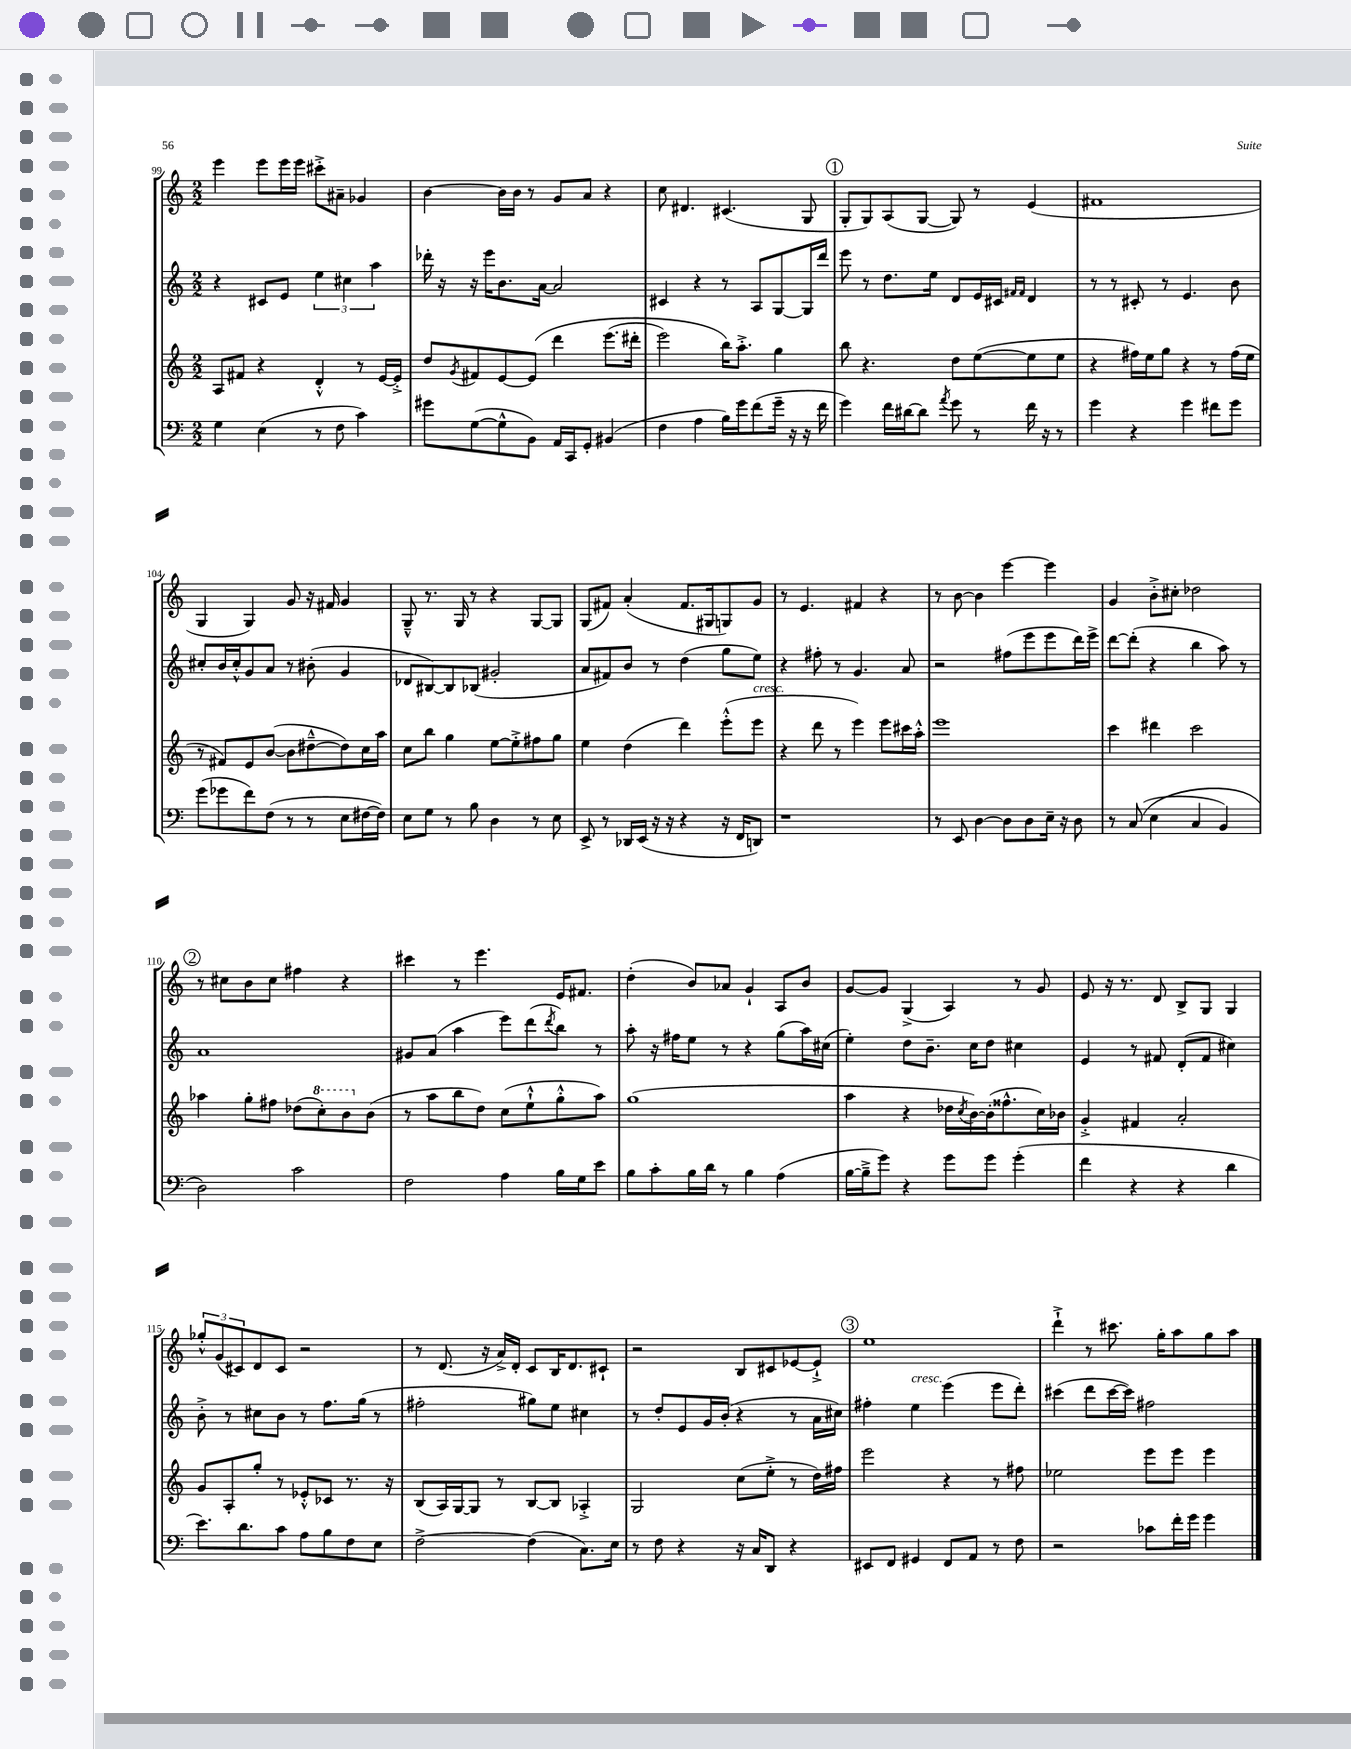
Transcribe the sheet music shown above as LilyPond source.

<<
\new StaffGroup <<
\new Staff = "s0" {
    \clef treble \key c \major \numericTimeSignature \time 2/2
    e'''4 e'''8 e'''16 e'''16 cis'''8-.-> ais'8-- ges'4 |
    b'4~ b'16 b'16 r8 g'8 a'8 r4 |
    c''8 dis'4. cis'4.( g8 |
    \mark \markup { \circle "1" } g8-. g8) a8( g8~ g8) r8 e'4( |
    fis'1 |
    g4 g4) g'8 r16 fis'16 g'4 |
    g8---^ r8. g16 r8 r4 g8~ g8 |
    g8( fis'8) a'4-.( fis'8. gis16 g8) g'8 |
    r8 e'4. fis'4 r4 |
    r8 b'8~ b'4 e'''4~ e'''4 |
    g'4 b'8-.-> cis''8-. des''2 |
    \mark \markup { \circle "2" } r8 cis''8 b'8 cis''8 fis''4 r4 |
    cis'''4 r8 e'''4. e'16 fis'8. |
    d''4-.( b'8) aes'8 g'4-! a8 b'8 |
    g'8~ g'8 g4->( a4) r8 g'8 |
    e'8 r16 r8. d'8 b8-> g8 g4 |
    \tuplet 3/2 { ges''8-.-^ g'8( cis'8) } d'8 cis'8 r2 |
    r8 d'8.( r16 a'16->) d'16-. c'8 b16 d'8. cis'8-! |
    r2 b8 cis'8 ees'8~ ees'8-!-> |
    \mark \markup { \circle "3" } e''1 |
    d'''4-!-> r8 cis'''8. g''16-. a''8 g''8 a''8 \bar "|." |
}
\new Staff = "s1" {
    \clef treble \key c \major \numericTimeSignature \time 2/2
    r4 cis'8 e'8 \tuplet 3/2 { e''4 cis''4 a''4 } |
    des'''16-. r16 r16 e'''16 b'8. a'16~ a'2 |
    cis'4 r4 r8 a8 g8~ g16 d'''16 |
    \mark \markup { \circle "1" } e'''8 r8 d''8. e''16 d'8 e'16 cis'16 \grace { fis'16 fis'16 } d'4 |
    r8 r8 cis'8-. r8 e'4. b'8 |
    cis''8-. b'16 cis''16-.-^ g'8 a'8 r8 bis'8-.( g'4 |
    des'8 bis8~) bis8 bes8( gis'2-. |
    a'8 fis'8) b'8 r8 d''4( g''8 e''8) |
    r4 fis''8-. r8 g'4. a'8 |
    r2 fis''8( e'''8 e'''8 d'''16) e'''16-> |
    d'''8~ d'''8-.( r4 b''4 a''8) r8 |
    \mark \markup { \circle "2" } a'1 |
    gis'8 a'8( a''4 e'''8) d'''8( \acciaccatura { d'''8 } b''8) r8 |
    a''8-. r16 fis''16 e''8 r8 r4 g''8( a''16) cis''16( |
    e''4-.) d''8 b'8.-- c''16 d''8 cis''4 |
    e'4 r8 fis'8 d'8-.( fis'8 cis''4) |
    b'8-.-> r8 cis''8 b'8 r8 f''8. g''16( r8 |
    fis''2-. gis''8) e''8 cis''4 |
    r8 d''8-. e'8 g'16 b'16-.( r4 r8 a'16 cis''16) |
    \mark \markup { \circle "3" } fis''4-. e''4^\markup { \italic "cresc." } e'''4( e'''8 d'''8-.) |
    cis'''4( d'''8 cis'''16~ cis'''16) fis''2 \bar "|." |
}
\new Staff = "s2" {
    \clef treble \key c \major \numericTimeSignature \time 2/2
    a8 fis'8 r4 d'4-.-^ r8 e'16~ e'16-.-> |
    d''8 \acciaccatura { g'8 } fis'8 e'8~ e'8\( d'''4 e'''8.( dis'''16-. |
    e'''2) b''16\) a''8.-.-> g''4 |
    \mark \markup { \circle "1" } b''8 r4. d''8 e''8~( e''8 e''8 |
    r4 fis''16) e''16 g''8 r4 r8 fis''16( e''16 |
    r8 fis'8) e'8 b'8~( b'8 dis''8~---^ dis''8) c''16 a''16 |
    c''8 b''8 g''4 e''8~ e''8-.-> fis''8 g''8 |
    e''4 d''4( d'''4) e'''8-.-^( e'''8^\markup { \italic "cresc." } |
    r4 d'''8 r8 e'''4) e'''8 cis'''16 a''16-.-^ |
    e'''1 |
    c'''4 dis'''4 c'''2 |
    \mark \markup { \circle "2" } aes''4 g''8-. fis''8 des''8( \ottava #1 c'''8-.) b''8 \ottava #0 b'8( |
    r8 a''8 b''8 d''8) c''8( e''8-!-^ g''8-.-^ a''8) |
    g''1( |
    a''4 r4 des''16 \acciaccatura { c''8 } b'16~) b'16-.( fisis''8.-^ c''16) bes'16 |
    g'4-.-> fis'4 a'2-. |
    g'8 a8-. g''8-. r8 ees'8-.-^ ces'8 r8. r16 |
    b8( a16) g16~ g8 r8 b8~ b8 aes4-.-> |
    g2 c''8( e''8-.-> r8 d''16) fis''16 |
    \mark \markup { \circle "3" } e'''2 r4 r8 fis''8 |
    ees''2 e'''8 e'''8 e'''4 \bar "|." |
}
\new Staff = "s3" {
    \clef bass \key c \major \numericTimeSignature \time 2/2
    g4 e4( r8 f8 c'4) |
    gis'8 g8~( g8-^ b,8) a,16 c,16 g,8-. bis,4( |
    f4 a4 b16) g'16 f'8( g'16-- r16 r16 f'16 |
    \mark \markup { \circle "1" } g'4) f'16 dis'16~ dis'8 \acciaccatura { a'8 } g'8 r8 f'16 r16 r8 |
    g'4 r4 g'4 fis'8 g'8 |
    g'8( ges'8 f'8) f8( r8 r8 e8 fis16~ fis16) |
    e8 g8 r8 b8 d4 r8 e8 |
    e,8-> r8 des,16 e,16( r16 r16 r4 r16 f,16 d,8) |
    r1 |
    r8 e,8 d4~ d8 d8 e16-- r16 d8 |
    r8 c8(\( e4 c4 b,4) |
    \mark \markup { \circle "2" } d2\) c'2 |
    f2 a4 b16 g16 e'8 |
    b8 c'8-. b16 d'16 r8 b4 a4( |
    b16~ b16---> g'8) r4 g'8 g'8 g'4-.( |
    f'4 r4 r4 d'4 |
    e'8.) d'8. c'8 a8 b8 f8 e8 |
    f2~-> f4( c8.) e16 |
    r8 f8 r4 r16 c16 d,8 r4 |
    \mark \markup { \circle "3" } eis,8 f,8 gis,4 f,8 a,8 r8 f8 |
    r2 ces'8 f'16-. g'16 g'4 \bar "|." |
}
>>
>>
\layout { \context { \Score currentBarNumber = #99 } }
